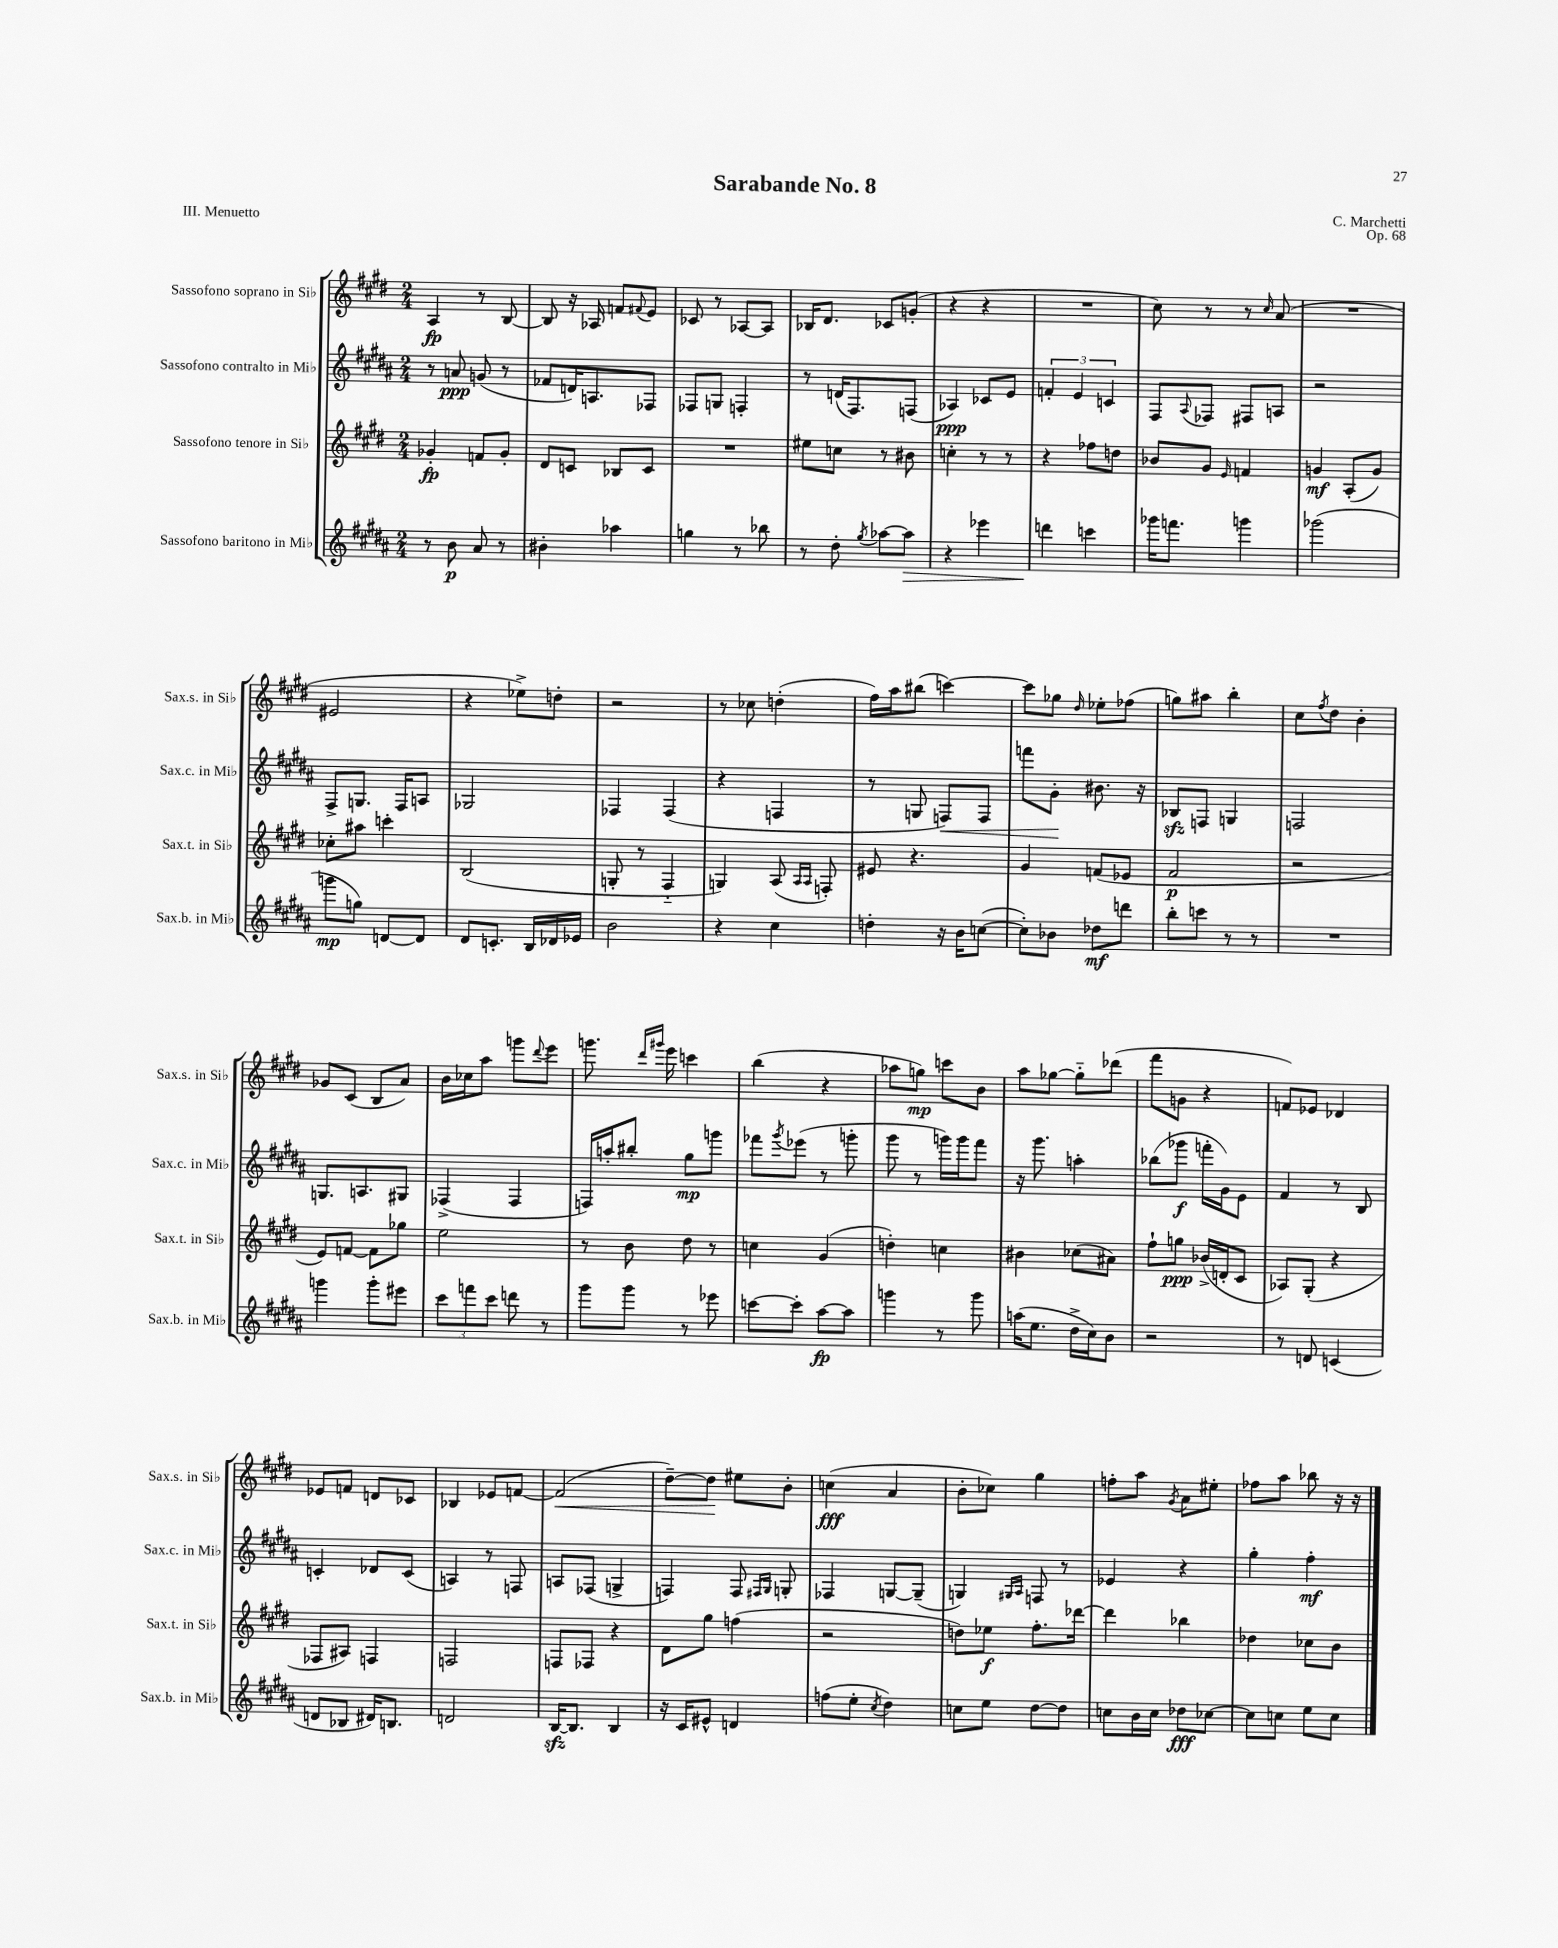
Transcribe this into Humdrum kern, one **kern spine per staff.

**kern	**dynam	**kern	**dynam	**kern	**dynam	**kern	**dynam
*part4	*part4	*part3	*part3	*part2	*part2	*part1	*part1
*staff4	*staff4	*staff3	*staff3	*staff2	*staff2	*staff1	*staff1
*I"Sassofono baritono in Mi♭	*	*I"Sassofono tenore in Si♭	*	*I"Sassofono contralto in Mi♭	*	*I"Sassofono soprano in Si♭	*
*I'Sax.b. in Mi♭	*	*I'Sax.t. in Si♭	*	*I'Sax.c. in Mi♭	*	*I'Sax.s. in Si♭	*
*clefG2	*	*clefG2	*	*clefG2	*	*clefG2	*
*k[f#c#g#d#a#]	*	*k[f#c#g#d#]	*	*k[f#c#g#d#a#]	*	*k[f#c#g#d#]	*
*M2/4	*	*M2/4	*	*M2/4	*	*M2/4	*
=1	=1	=1	=1	=1	=1	=1	=1
8r	.	4g-X'/	fp	8r	.	4A/	fp
8b\	p	.	.	8an/	ppp	.	.
8a#/	.	8fn/L	.	(8gn/	.	8r	.
8r	.	8g-'/J	.	8r	.	[8B/	.
=2	=2	=2	=2	=2	=2	=2	=2
4b#X'\	.	8d#/L	.	8f-X/L	.	8B/]	.
.	.	8cn/J	.	16dn/K)	.	16r	.
.	.	.	.	8.An/	.	16A-X/	.
4aa-X\	.	8B-X/L	.	.	.	8fn/L	.
.	.	.	.	.	.	8qqf#X/	.
.	.	8c/J	.	8F-X/J	.	8e/J	.
=3	=3	=3	=3	=3	=3	=3	=3
4ggn\	.	2r	.	8F-X/L	.	8c-X/	.
.	.	.	.	8Gn/J	.	8r	.
8r	.	.	.	4Fn'/	.	[8A-X/L	.
8bb-X\	.	.	.	.	.	8A-/J]	.
=4	=4	=4	=4	=4	=4	=4	=4
8r	.	8ee#X\L	.	8r	.	16B-X/KL	.
.	.	.	.	.	.	8.d#/J	.
8dd#'\	.	8ccn\J	.	(16dn/KL	.	.	.
.	.	.	.	8.F#/)	.	.	.
8qgg#/	.	.	.	.	.	.	.
[8aa-X\L	.	8r	.	.	.	8c-X/L	.
!	!LO:HP:b	!	!	!	!	!	!
8aa-\J]	>	8b#X\	.	(8Fn/J	.	(8gn'/J	.
=5	=5	=5	=5	=5	=5	=5	=5
4r	.	4ccn'\	.	4A-X/)	ppp	4r	.
4eee-X\	.	8r	.	8c-X/L	.	4r	.
.	.	8r	.	8e/J	.	.	.
=6	=6	=6	=6	=6	=6	=6	=6
4dddn\	.	4r	.	6fn'/	.	2r	.
.	.	.	.	6e/	.	.	.
4cccn\	]	8ff-X\L	.	.	.	.	.
.	.	.	.	6cn/	.	.	.
.	.	8ddn\J	.	.	.	.	.
=7	=7	=7	=7	=7	=7	=7	=7
16ggg-X\KL	.	8b-X/L	.	8F#/L	.	8cc#\)	.
8.fffn\J	.	.	.	.	.	.	.
.	.	.	.	8qqA#/	.	.	.
.	.	8g#/J	.	8F-X/J	.	8r	.
.	.	16qqe/	.	.	.	.	.
4gggn\	.	4fn/	.	8F#X/L	.	8r	.
.	.	.	.	.	.	16qqcc#/	.
.	.	.	.	8An/J	.	(8a/	.
=8	=8	=8	=8	=8	=8	=8	=8
(2ggg-X\	.	4gn/	mf	2r	.	2r	.
.	.	(8A'/L	.	.	.	.	.
.	.	8g/J)	.	.	.	.	.
!!LO:LB:g=z
=9	=9	=9	=9	=9	=9	=9	=9
8gggn\L	mp	8cc-X'\L	.	8F#^/L	.	2e#X/	.
8ggn\J)	.	8aa#X\J	.	8.Gn/J	.	.	.
[8dn/L	.	4cccn'\	.	.	.	.	.
.	.	.	.	16F#/KL	.	.	.
8d/J]	.	.	.	8An/J	.	.	.
=10	=10	=10	=10	=10	=10	=10	=10
8d#/L	.	(2B/	.	2G-X/	.	4r	.
8.cn'/J	.	.	.	.	.	.	.
.	.	.	.	.	.	8ee-X^\L)	.
16B/LL	.	.	.	.	.	.	.
16d-X/	.	.	.	.	.	8ddn'\J	.
16e-X/JJ	.	.	.	.	.	.	.
=11	=11	=11	=11	=11	=11	=11	=11
2b\	.	8Gn'/	.	4F-X/	.	2r	.
.	.	8r	.	.	.	.	.
.	.	4F#/	.	(4F-/	.	.	.
=12	=12	=12	=12	=12	=12	=12	=12
4r	.	4Gn/)	.	4r	.	8r	.
.	.	.	.	.	.	8cc-X\	.
4cc#\	.	(8A/	.	4Fn/	.	(4ddn'\	.
.	.	16qqA/LL	.	.	.	.	.
.	.	16qqA/JJ	.	.	.	.	.
.	.	8Fn'/)	.	.	.	.	.
=13	=13	=13	=13	=13	=13	=13	=13
4ddn'\	.	8e#X/	.	8r	.	16ff#\LL)	.
.	.	.	.	.	.	16aa\J	.
.	.	4.r	.	8Gn/	.	(8bb#X\J	.
!	!	!	!	!	!LO:HP:b	!	!
16r	.	.	.	8Fn/L)	<	[4cccn\)	.
16b\KL	.	.	.	.	.	.	.
([8ccn\J	.	.	.	8F/J	.	.	.
=14	=14	=14	=14	=14	=14	=14	=14
8cc'\L])	.	4g#/	.	8fffn\L	.	8ccc\L]	.
8b-X\J	.	.	.	8g#'\J	.	8gg-X\J	.
.	.	.	.	.	.	16qqdd#/	.
8dd-X\L	mf	(8fn/L	.	8.b#X\	[	8ee-X'\L	.
8dddn\J	.	8e-X/J	.	.	.	(8ff-X\J	.
.	.	.	.	16r	.	.	.
=15	=15	=15	=15	=15	=15	=15	=15
8bb'\L	.	2f#/	p	8B-Xzz/L	.	8ggn\L)	.
8cccn\J	.	.	.	8Fn/J	.	8aa#X\J	.
8r	.	.	.	4Gn/	.	4bb'\	.
8r	.	.	.	.	.	.	.
=16	=16	=16	=16	=16	=16	=16	=16
2r	.	2r	.	2Fn/	.	8cc#\L	.
.	.	.	.	.	.	8qff#/	.
.	.	.	.	.	.	8dd#\J	.
.	.	.	.	.	.	4b'\	.
!!LO:LB:g=z
=17	=17	=17	=17	=17	=17	=17	=17
4gggn\	.	8e/L)	.	8.Gn/L	.	8g-X/L	.
.	.	[8fn/J	.	.	.	(8c#/J	.
.	.	.	.	8.An/	.	.	.
8ggg'\L	.	8f\L]	.	.	.	8B/L	.
8eee#X\J	.	8gg-X\J	.	8G#X/J	.	8a/J)	.
=18	=18	=18	=18	=18	=18	=18	=18
12ccc#\L	.	2ee\	.	(4F-X^/	.	16b\LL	.
.	.	.	.	.	.	16cc-X\J	.
12fffn\	.	.	.	.	.	.	.
.	.	.	.	.	.	8aa\J	.
12ccc#\J	.	.	.	.	.	.	.
8dddn\	.	.	.	4F-/	.	8gggn\L	.
.	.	.	.	.	.	8qqddd#/	.
8r	.	.	.	.	.	8eee\J	.
=19	=19	=19	=19	=19	=19	=19	=19
8ggg#\L	.	8r	.	16Fn/LL)	.	8.gggn\	.
.	.	.	.	16aan'/J	.	.	.
8ggg#\J	.	8b\	.	8bb#X'/J	.	.	.
.	.	.	.	.	.	16qqddd#/LL	.
.	.	.	.	.	.	16qqggg#X/JJ	.
.	.	.	.	.	.	16eee\	.
8r	.	8dd#\	.	8gg#\L	mp	4cccn\	.
8eee-X\	.	8r	.	8gggn\J	.	.	.
=20	=20	=20	=20	=20	=20	=20	=20
[8cccn\L	.	4ccn\	.	8fff-X\L	.	(4bb\	.
.	.	.	.	8qggg#/	.	.	.
8ccc'\J]	.	.	.	(8eee-X\J	.	.	.
[8aa#\L	fp	(4g#/	.	8r	.	4r	.
8aa#\J]	.	.	.	8gggn'\	.	.	.
=21	=21	=21	=21	=21	=21	=21	=21
4gggn\	.	4ddn'\)	.	8ggg#\	.	8aa-X\L	.
.	.	.	.	8r	.	8ggn\J)	mp
8r	.	4ccn\	.	16gggn\LL)	.	8cccn\L	.
.	.	.	.	16ggg\J	.	.	.
8ggg\	.	.	.	8fff#\J	.	8b\J	.
=22	=22	=22	=22	=22	=22	=22	=22
(16aan\KL	.	4b#X\	.	16r	.	8aa\L	.
8.ee\J	.	.	.	8.ggg#\	.	.	.
.	.	.	.	.	.	[8gg-X\J	.
16dd#^\LL	.	(8cc-X\L	.	4aan'\	.	8gg-\L]	.
16cc#\J)	.	.	.	.	.	.	.
8b\J	.	8a#X\J)	.	.	.	(8ddd-X\J	.
=23	=23	=23	=23	=23	=23	=23	=23
2r	.	8ff#`\L	.	(8bb-X\L	.	8fff#\L	.
.	.	8ggn\J	ppp	8ggg-X\J	f	8gn\J	.
.	.	(16b-X^/LL	.	16fffn'\LL	.	4r	.
.	.	16dn'/J	.	16g#\J)	.	.	.
.	.	8c#/J	.	8e\J	.	.	.
=24	=24	=24	=24	=24	=24	=24	=24
8r	.	8A-X/L)	.	4f#/	.	8fn/L)	.
8dn/	.	(8G#'/J	.	.	.	8e-X/J	.
(4cn/	.	4r	.	8r	.	4d-X/	.
.	.	.	.	8B/	.	.	.
!!LO:LB:g=z
=25	=25	=25	=25	=25	=25	=25	=25
8dn/L	.	8F-X/L	.	4cn'/	.	8e-X/L	.
8B-X/J	.	8A#X/J)	.	.	.	8fn/J	.
16d#X/KL)	.	4Fn/	.	8d-X/L	.	8dn/L	.
8.Bn/J	.	.	.	.	.	.	.
.	.	.	.	(8c/J	.	8c-X/J	.
=26	=26	=26	=26	=26	=26	=26	=26
2dn/	.	2Fn/	.	4An/)	.	4B-X/	.
.	.	.	.	8r	.	8e-X/L	.
.	.	.	.	8Fn/	.	[8fn/J	.
=27	=27	=27	=27	=27	=27	=27	=27
!	!	!	!	!	!	!	!LO:HP:b
[16Bzz/KL	.	8Fn/L	.	8An/L	.	(2f/]	<
8.B/J]	.	.	.	.	.	.	.
.	.	8F-X/J	.	(8F-X/J	.	.	.
4B/	.	4r	.	4Gn^/	.	.	.
=28	=28	=28	=28	=28	=28	=28	=28
16r	.	8d#\L	.	4Fn/)	.	[8dd#~\L)	.
16c#/KL	.	.	.	.	.	.	.
8e#X^^/J	.	8gg#\J	.	.	.	8dd#\J]	.
4dn/	.	(4ffn\	.	8F/	.	8ee#X\L	[
.	.	.	.	16qqF#X/LL	.	.	.
.	.	.	.	16qqG#/JJ	.	.	.
.	.	.	.	8Gn'/	.	8b'\J	.
=29	=29	=29	=29	=29	=29	=29	=29
(8ffn\L	.	2r	.	4F-X/	.	(4ccn\	fff
8ee'\J	.	.	.	.	.	.	.
8qcc#/	.	.	.	.	.	.	.
4dd#\)	.	.	.	[8Gn/L	.	4a/	.
.	.	.	.	(8G~/J]	.	.	.
=30	=30	=30	=30	=30	=30	=30	=30
8ccn\L	.	8ddn\L)	.	4Gn/)	.	8b'\L	.
8ee\J	.	8ee-X\J	f	.	.	8cc-X\J)	.
.	.	.	.	16qqG#X/LL	.	.	.
.	.	.	.	16qqA#/JJ	.	.	.
[8dd#\L	.	8.ff#'\L	.	8Fn/	.	4gg#\	.
8dd#\J]	.	.	.	8r	.	.	.
.	.	[16ddd-X\Jk	.	.	.	.	.
=31	=31	=31	=31	=31	=31	=31	=31
8ccn\L	.	4ddd-\]	.	4e-X/	.	8ffn'\L	.
16b\L	.	.	.	.	.	8aa\J	.
16cc\JJ	.	.	.	.	.	.	.
.	.	.	.	.	.	8qg#/	.
8dd-X\L	fff	4bb-X\	.	4r	.	8a\L	.
[8cc-X\J	.	.	.	.	.	8ee#X'\J	.
=32	=32	=32	=32	=32	=32	=32	=32
8cc-\L]	.	4dd-X\	.	4gg#'\	.	8ff-X\L	.
8ccn\J	.	.	.	.	.	8aa\J	.
8ee\L	.	8cc-X\L	.	4ff#'\	mf	8bb-X\	.
8cc\J	.	8b\J	.	.	.	16r	.
.	.	.	.	.	.	16r	.
==	==	==	==	==	==	==	==
*-	*-	*-	*-	*-	*-	*-	*-
